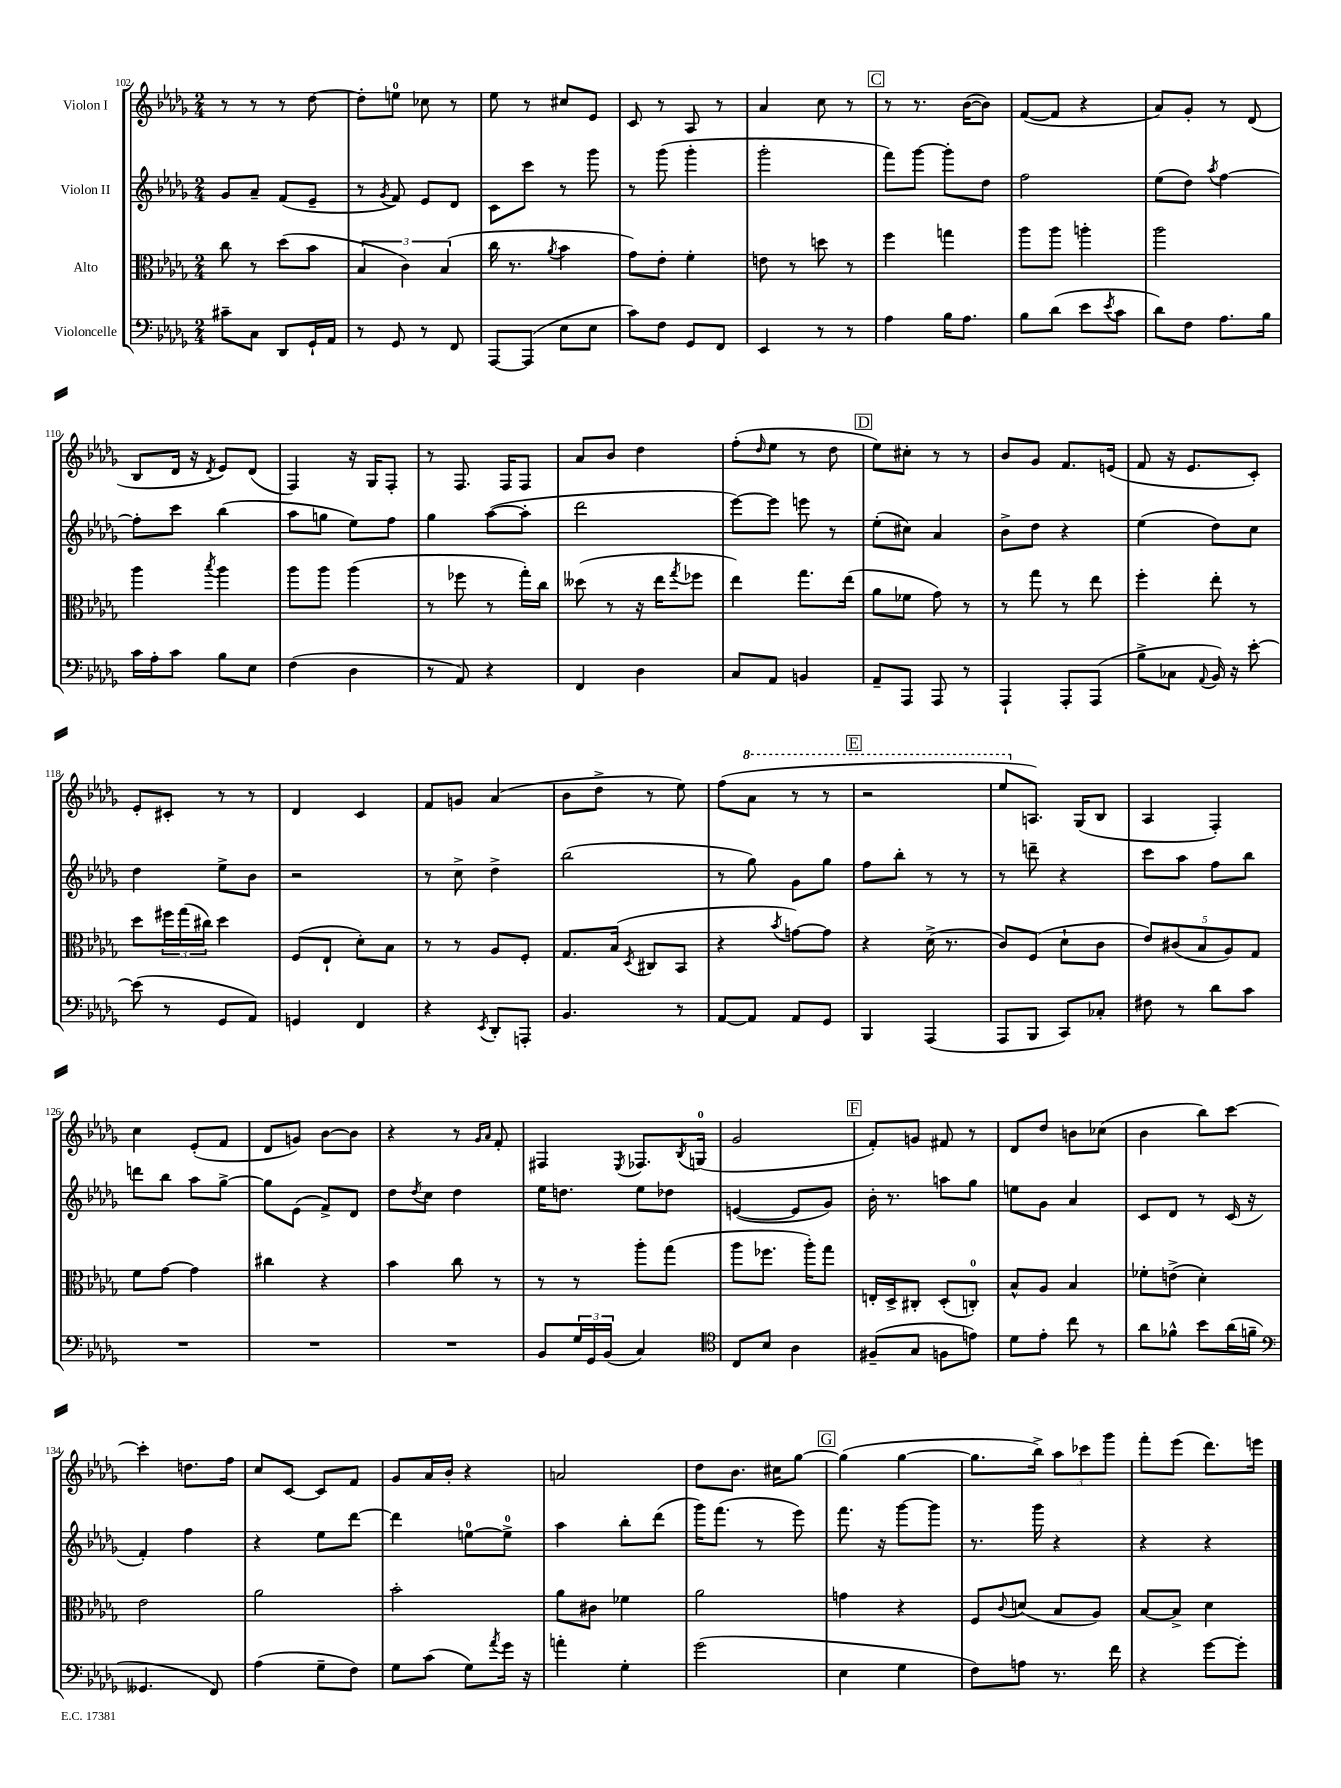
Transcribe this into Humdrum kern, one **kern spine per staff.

**kern	**kern	**kern	**kern
*staff4	*staff3	*staff2	*staff1
*clefF4	*clefC3	*clefG2	*clefG2
*k[b-e-a-d-g-]	*k[b-e-a-d-g-]	*k[b-e-a-d-g-]	*k[b-e-a-d-g-]
*M2/4	*M2/4	*M2/4	*M2/4
8c#~\L	8cc\	8g-/L	8r
8C\J	8r	8a-~/J	8r
8DD-/L	(8dd-\L	(8f/L	8r
16GG-`/L	8b-\J	8e-~/J	[8dd-\
16AA-/JJ	.	.	.
=	=	=	=
8r	6B-/	8r	8dd-'\]L
.	.	8qg-/	.
8GG-/	.	8f/)	8ee\J
.	6c\)	.	.
8r	.	8e-/L	8cc-\
.	(6B-/	.	.
8FF/	.	8d-/J	8r
=	=	=	=
[8AAA-/L	16cc\	8c\L	8ee-\
.	8.r	.	.
(8AAA-/]J	.	8ccc\J	8r
.	8qa-/	.	.
8E-\L	4b-\	8r	8cc#/L
8E-\J	.	8ggg-\	8e-/J
=	=	=	=
8c\L)	8g-\L)	8r	8c/
8F\J	8e-'\J	(8ggg-\	8r
8GG-/L	4f'\	4ggg-'\	8A-/
8FF/J	.	.	8r
=	=	=	=
4EE-/	8e\	2ggg-'\	4a-/
.	8r	.	.
8r	8dd\	.	8cc\
8r	8r	.	8r
=	=	=	=
4A-\	4ff\	8fff\L)	8r
.	.	[8ggg-\J	8.r
16B-\LK	4gg\	8ggg-'\]L	.
8.A-\J	.	.	([16b-\LK
.	.	8dd-\J	8b-\]J)
=	=	=	=
8B-\L	8aa-\L	2ff\	([8f/L
(8d-\J	8aa-\J	.	8f/]J
8e-\L	4aa'\	.	4r
8qe-/	.	.	.
8c\J	.	.	.
=	=	=	=
8d-\L)	2aa-\	(8ee-\L	8a-/L)
8F\J	.	8dd-\J)	8g-'/J
.	.	8qaa-/	.
8.A-\L	.	[4ff\	8r
.	.	.	(8d-/
16B-\Jk	.	.	.
=	=	=	=
16c\LL	4aa-\	8ff'\]L	8B-/L
16A-'\J	.	.	.
8c\J	.	8ccc\J	16d-/Jk
.	.	.	16r
.	8qbb-/	.	8qd-/
8B-\L	4aa-\	(4bb-\	8e-/L)
8E-\J	.	.	(8d-/J
=	=	=	=
(4F\	8aa-\L	8aa-\L	4F/)
.	8aa-\J	8gg\J	.
4D-\	(4aa-\	8ee-\L)	16r
.	.	.	16G-/LK
.	.	8ff\J	8F'/J
=	=	=	=
8r	8r	4gg-\	8r
8AA-/)	8ff-\	.	8.F/
4r	8r	([8aa-\L	.
.	.	.	16F/LK
.	16gg-'\LL)	8aa-'\]J	8F/J
.	16cc\JJ	.	.
=	=	=	=
4FF/	(8dd--\	2ddd-\	8a-/L
.	8r	.	8b-/J
4D-\	16r	.	4dd-\
.	16ee-\LK	.	.
.	8qgg-/	.	.
.	8ff-\J	.	.
=	=	=	=
8C/L	4ee-\)	[8eee-\L)	(8ff'\L
.	.	.	16qqdd-/
8AA-/J	.	8eee-\]J	8ee-\J
4BB/	8.gg-\L	8eee\	8r
.	.	8r	8dd-\
.	(16ee-\Jk	.	.
=	=	=	=
8AA-~/L	8a-\L	(8ee-'\L	8ee-\L)
8AAA-/J	8f-\J	8cc#\J)	8cc#'\J
8AAA-/	8g-\)	4a-/	8r
8r	8r	.	8r
=	=	=	=
4AAA-`/	8r	8b-^\L	8b-/L
.	8gg-\	8dd-\J	8g-/J
8AAA-'/L	8r	4r	8.f/L
(8AAA-/J	8ee-\	.	.
.	.	.	(16e/Jk
=	=	=	=
8B-^\L	4ff'\	(4ee-\	8f/
8C-\J	.	.	16r
.	.	.	8.e-/L
8qqAA-/	.	.	.
16BB-/)	8ee-'\	8dd-\L)	.
16r	.	.	.
[8e-'\	8r	8cc\J	8c'/J)
=	=	=	=
(8e-\]	8dd-\L	4dd-\	8e-'/L
8r	24ff#\L	.	8c#'/J
.	(24gg-\	.	.
.	24cc#\JJ)	.	.
8GG-/L	4dd-\	8ee-^\L	8r
8AA-/J)	.	8b-\J	8r
=	=	=	=
4GG/	(8F/L	2r	4d-/
.	8E-`/J	.	.
4FF/	8d-'\L)	.	4c/
.	8B-\J	.	.
=	=	=	=
4r	8r	8r	8f/L
.	8r	8cc^\	8g/J
8qEE-/	.	.	.
8DD-'/L	8A-/L	4dd-^\	(4a-/
8AAA'/J	8F'/J	.	.
=	=	=	=
4.BB-/	8.G-/L	(2bb-\	8b-\L
.	.	.	8dd-^\J
.	(16B-/Jk	.	.
.	8qD-/	.	.
.	8C#/L	.	8r
8r	8BB-/J	.	8ee-\)
=	=	=	=
[8AA-/L	4r	8r	(8ff\L
8AA-/]J	.	8gg-\)	8aa-\J
.	8qb-/	.	.
8AA-/L	[8g\L)	8g-\L	8r
8GG-/J	8g\]J	8gg-\J	8r
=	=	=	=
4BBB-/	4r	8ff\L	2r
.	.	8bb-'\J	.
(4AAA-/	(16d-^\	8r	.
.	8.r	.	.
.	.	8r	.
=	=	=	=
8AAA-/L	8c/L)	8r	8eee-/L
8BBB-/J	(8F/J	8ddd~\	8.A/J)
8CC/L)	8d-`\L	4r	.
.	.	.	(16G-/LK
8C-'/J	8c\J	.	8B-/J
=	=	=	=
8F#\	10e-/L)	8ccc\L	4A-/
.	(10c#/	.	.
8r	.	8aa-\J	.
.	10B-/	.	.
8d-\L	.	8ff\L	4F'/)
.	10A-/)	.	.
8c\J	.	8bb-\J	.
.	10G-/J	.	.
=	=	=	=
2r	8f\L	8ddd\L	4cc\
.	[8g-\J	8bb-\J	.
.	4g-\]	8aa-\L	(8e-'/L
.	.	[8gg-^\J	8f/J
=	=	=	=
2r	4cc#\	8gg-\]L	8d-/L
.	.	(8e-\J	8g/J)
.	4r	8f^/L)	[8b-\L
.	.	8d-/J	8b-\]J
=	=	=	=
2r	4b-\	8dd-\L	4r
.	.	8qdd-/	.
.	.	8cc\J	.
.	8cc\	4dd-\	8r
.	.	.	16qqg-/LL
.	.	.	16qqa-/JJ
.	8r	.	8f'/
=	=	=	=
8BB-/L	8r	16ee-\LK	4F#/
.	.	8.dd\J	.
24G-/L	8r	.	.
24GG-/	.	.	.
(24BB-/JJ	.	.	.
.	.	.	8qE-/
4C/)	8aa-'\L	8ee-\L	8.F-/L
.	(8gg-\J	8dd-\J	.
.	.	.	8qB-/
.	.	.	(16G/Jk
=	=	=	=
*clefC4	*	*	*
8C/L	8aa-\L	([4e/	2g-/
8B-/J	8.ff-\J	.	.
4A-\	.	8e/]L	.
.	16aa-'\LK)	.	.
.	8gg-\J	8g-/J)	.
=	=	=	=
(8F#~/L	16E'/LL	16b-'\	8f'/L)
.	16D-^/J	8.r	.
8G-/J	8C#'/J	.	8g/J
8F\L	(8D-'/L	8aa\L	8f#/
8e\J)	8C'/J)	8gg-\J	8r
=	=	=	=
8d-\L	8B-^^/L	8ee\L	8d-/L
8e-'\J	8A-/J	8g-\J	8dd-/J
8cc\	4B-/	4a-/	8b\L
8r	.	.	(8cc-\J
=	=	=	=
8a-\L	8f-'\L	8c/L	4b-\
8f-^^\J	(8e^\J	8d-/J	.
8b-\L	4d-'\)	8r	8bb-\L)
(16a-\L	.	(16c/	[8ccc\J
16f~\JJ	.	16r	.
=	=	=	=
*clefF4	*	*	*
4.GG--/	2e-\	4f'/)	4ccc'\]
.	.	4ff\	8.dd\L
8FF/)	.	.	.
.	.	.	16ff\Jk
=	=	=	=
(4A-\	2a-\	4r	8cc/L
.	.	.	[8c/J
8G-~\L	.	8ee-\L	8c/]L
8F\J)	.	[8ddd-\J	8f/J
=	=	=	=
8G-\L	2b-'\	4ddd-\]	8g-/L
(8c\J	.	.	16a-/L
.	.	.	16b-'/JJ
8G-\L)	.	[8ee\L	4r
8qa-/	.	.	.
16g-\Jk	.	8ee^\]J	.
16r	.	.	.
=	=	=	=
4a'\	8a-\L	4aa-\	2a/
.	8c#\J	.	.
4G-'\	4f-\	8bb-'\L	.
.	.	(8ddd-\J	.
=	=	=	=
(2g-\	2a-\	16ggg-\LK)	8dd-\L
.	.	(8.fff\J	.
.	.	.	8.b-\J
.	.	8r	.
.	.	.	16cc#\LK
.	.	8eee-\)	[8gg-\J
=	=	=	=
4E-\	4g\	8.fff\	(4gg-\]
.	.	16r	.
4G-\	4r	[8ggg-\L	[4gg-\
.	.	8ggg-\]J	.
=	=	=	=
8F\L)	8F/L	8.r	8.gg-\]L
.	8qqc/	.	.
8A\J	(8d/J	.	.
.	.	16ggg-\	16bb-^\Jk)
8.r	8B-/L	4r	12aa-\L
.	.	.	12ccc-\
.	8A-/J)	.	.
.	.	.	12ggg-\J
16f\	.	.	.
=	=	=	=
4r	[8B-/L	4r	8fff'\L
.	8B-^/]J	.	(8eee-\J
[8g-\L	4d-\	4r	8.ddd-\L)
8g-'\]J	.	.	.
.	.	.	16eee\Jk
==	==	==	==
*-	*-	*-	*-
